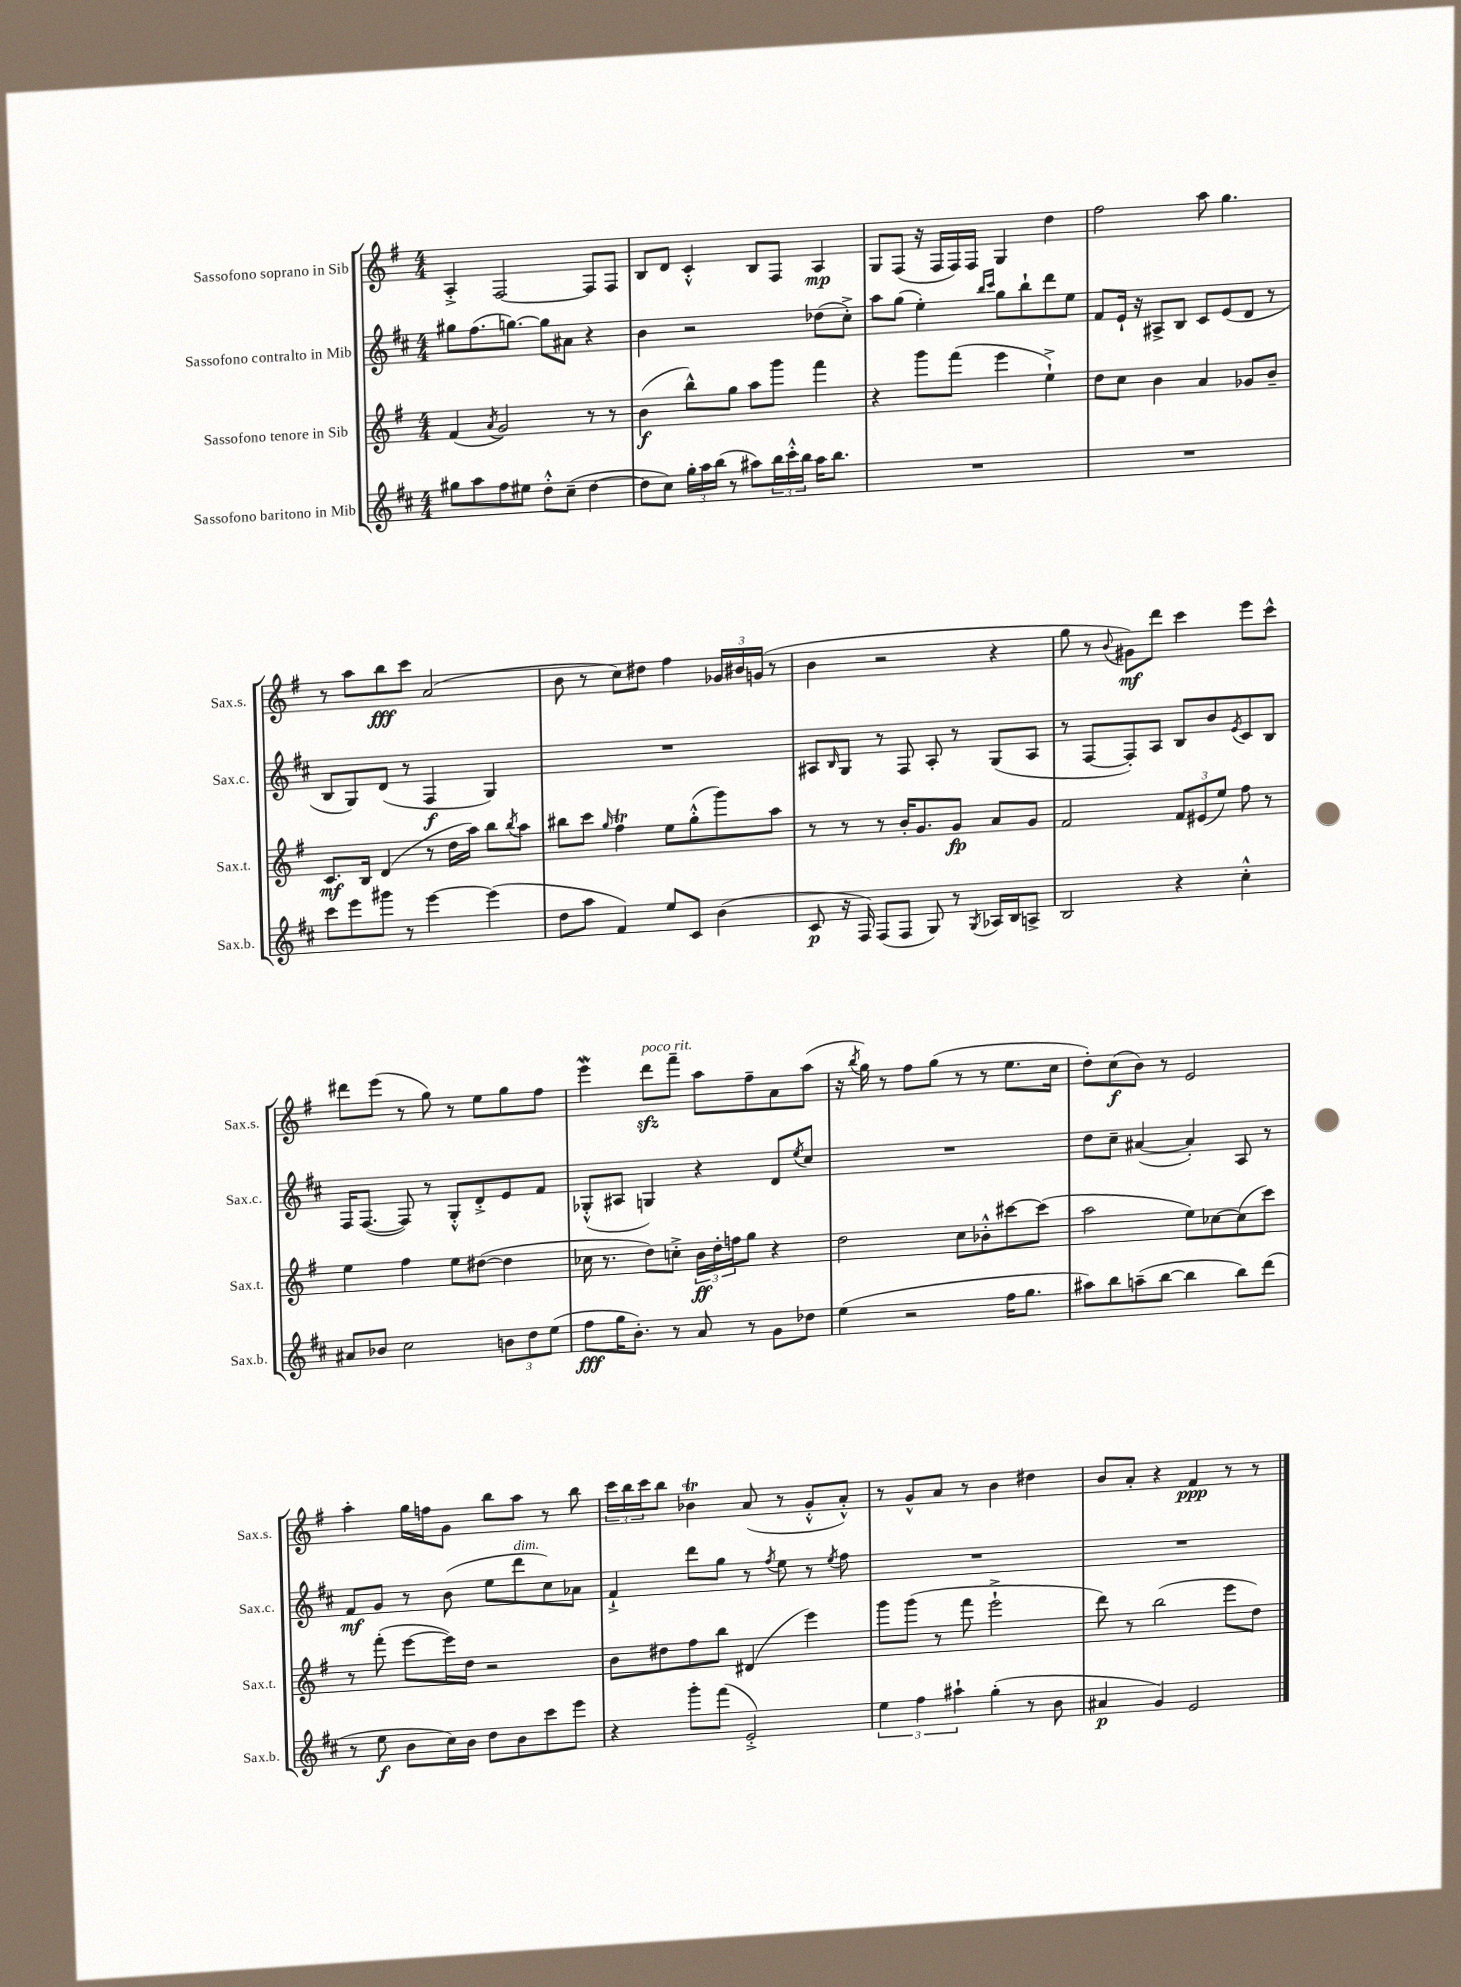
<<
\new StaffGroup <<
\new Staff = "s0" \with { instrumentName = "Sassofono soprano in Sib" shortInstrumentName = "Sax.s." } {
    \clef treble \key g \major \numericTimeSignature \time 4/4
    a4-.-> fis2~ fis8 fis8 |
    b8 d'8 c'4-.-^ b8 fis8 a4\mp |
    g8 fis8( r16 fis16 fis16) fis16 g4 d''4 |
    fis''2 a''8 g''4. |
    r8 a''8 b''8\fff c'''8 a'2( |
    b'8 r8 c''8) dis''8 fis''4 \tuplet 3/2 { ges'16 bis'16 g'16( } r8 |
    b'4 r2 r4 |
    g''8 r8 \appoggiatura { b'8 } gis'8\mf) d'''8 c'''4 e'''8 c'''8-^ |
    dis'''8 e'''8( r8 g''8) r8 e''8 g''8 fis''8 |
    e'''4\mordent d'''8\sfz^\markup { \italic "poco rit." } fis'''8-- a''8 fis''8-- a'8 a''8( |
    r16 \acciaccatura { b''8 } g''16) r8 fis''8 g''8( r8 r8 e''8. c''16 |
    d''8-.) c''8\f( b'8) r8 e'2 |
    a''4-. g''16 f''16 g'8 b''8 a''8 r8 b''8 |
    \tuplet 3/2 { c'''16 b''16 c'''16 } b''8 bes'4\trill a'8( r8 g'8-.-^ a'8-.-^) |
    r8 g'8-^ a'8 r8 b'4 dis''4 |
    b'8 a'8-. r4 fis'4\ppp r8 r8 \bar "|." |
}
\new Staff = "s1" \with { instrumentName = "Sassofono contralto in Mib" shortInstrumentName = "Sax.c." } {
    \clef treble \key d \major \numericTimeSignature \time 4/4
    gis''8 fis''8.( g''8.~) g''8 ais'8 r4 |
    b'4 r2 des''8( cis''8-.->) |
    a''8 g''8( e''4-.) \grace { b''16 cis'''16 } g''8 b''8-! d'''8 e''8 |
    fis'8 e'16-! r16 ais8-> b8 cis'8 e'8( d'8 r8 |
    b8 g8) d'8( r8 fis4\f g4) |
    R1 |
    ais8 \grace { b16 } g8 r8 fis8 ais8-. r8 g8( ais8 |
    r8 fis8~ fis8-.) a8 b8 b'8 \acciaccatura { e'8 } cis'8 b8 |
    fis16 fis8.~( fis8) r8 g8-.-^ d'8-.-> e'8 fis'8 |
    ges8-.-^( ais8 g4) r4 d'8 \acciaccatura { e''8 } cis''8 |
    R1 |
    d''8 cis''8-- ais'4~( ais'4-.) a8 r8 |
    fis'8\mf g'8 r8 b'8( e''8 d'''8^\markup { \italic "dim." } cis''8) aes'8 |
    fis'4-!-> d'''8 g''8 r8 \acciaccatura { fis''8 } e''8 r8 \acciaccatura { e''8 } fis''8 |
    R1 |
    R1 \bar "|." |
}
\new Staff = "s2" \with { instrumentName = "Sassofono tenore in Sib" shortInstrumentName = "Sax.t." } {
    \clef treble \key g \major \numericTimeSignature \time 4/4
    fis'4( \acciaccatura { a'8 } g'2) r8 r8 |
    b'4\f( b''8-^) g''8 a''8 g'''8 fis'''4 |
    r4 g'''8 fis'''8( e'''4 e''4-!->) |
    d''8 c''8 b'4 a'4 ges'8 b'8-- |
    c'8.\mf b16 d'4( r8 d''16 a''16) b''8 \acciaccatura { b''8 } a''8 |
    bis''8 c'''8 \grace { g''16 } fis''4\trill e''8 g''8-.-^( g'''8) a''8 |
    r8 r8 r8 b'16-. g'8. g'8\fp a'8 g'8 |
    fis'2 \tuplet 3/2 { fis'8 eis'8( e''8) } fis''8 r8 |
    e''4 fis''4 e''8 dis''8~( dis''4 |
    ces''16 r8. d''8) c''8-.-> \tuplet 3/2 { b'16\ff d''16-. f''16 } g''8 r4 |
    d''2 c''8 bes'8-.-^ cis'''8~ cis'''8( |
    a''2 e''8) ces''8~ ces''8( c'''8) |
    r8 fis'''8-.( e'''8~ e'''16) d''16 r2 |
    b'8 dis''8 fis''8 b''8 dis'4( e'''4) |
    g'''8 g'''8( r8 fis'''8 e'''2-!-> |
    d'''8) r8 b''2( e'''8 d''8) \bar "|." |
}
\new Staff = "s3" \with { instrumentName = "Sassofono baritono in Mib" shortInstrumentName = "Sax.b." } {
    \clef treble \key d \major \numericTimeSignature \time 4/4
    gis''8 a''8 fis''8 eis''8 d''8-.-^ cis''8--( d''4~ |
    d''8 cis''8) \tuplet 3/2 { g''16-. a''16 b''16( } r8 ais''8) \tuplet 3/2 { b''16 cis'''16-.-^ b''16 } ais''16 b''8. |
    R1 |
    R1 |
    cis'''8 e'''8 gis'''8 r8 e'''4~ e'''4( |
    d''8 a''8 fis'4) e''8 cis'8 b'4( |
    cis'8\p r16 fis16) fis8( fis8 g8) r8 \acciaccatura { g8 } aes16 b16 a8-> |
    b2 r4 cis''4-.-^ |
    ais'8 bes'8 cis''2 \tuplet 3/2 { b'8 d''8 e''8( } |
    fis''8\fff g''16 b'8.-.) r8 a'8 r8 g'8 des''8 |
    e''4( r2 fis''16 g''8. |
    ais''8) b''8 a''8--( b''8~ b''4 b''8) d'''8( |
    r8 e''8\f b'8 cis''16) b'16 d''8 b'8 cis'''8 e'''8 |
    r4 g'''8-. fis'''8( e'2-.->) |
    \tuplet 3/2 { e''4 fis''4 ais''4-! } g''4-.( r8 b'8 |
    ais'4\p g'4) e'2 \bar "|." |
}
>>
>>
\layout { \context { \Score \remove "Bar_number_engraver" } }
